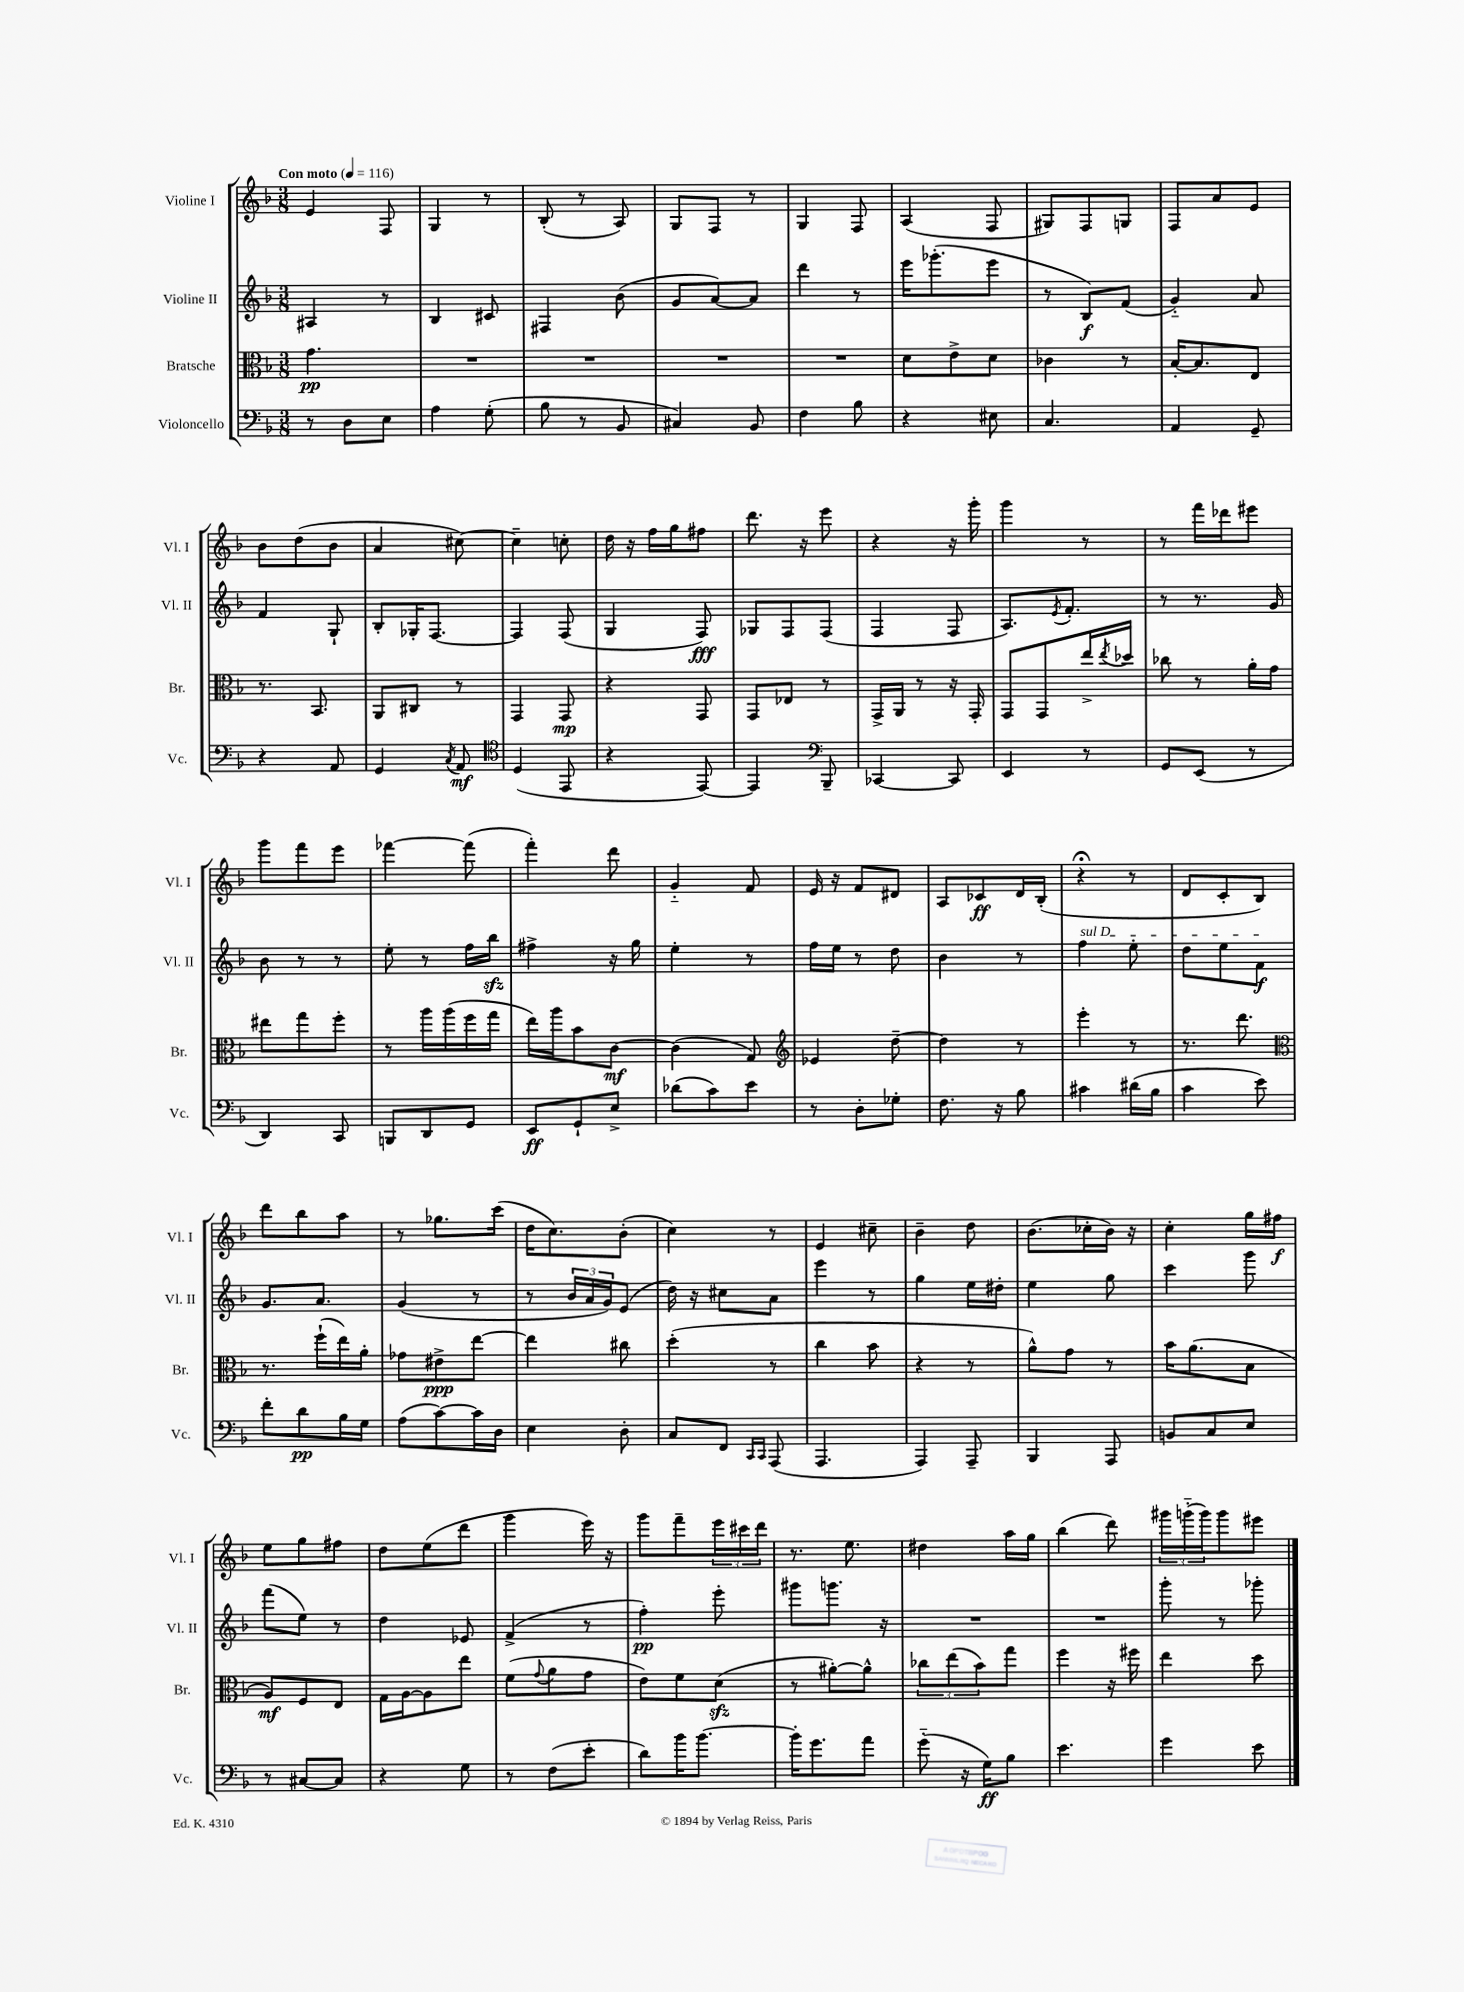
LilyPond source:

<<
\new StaffGroup <<
\new Staff = "s0" \with { instrumentName = "Violine I" shortInstrumentName = "Vl. I" } {
    \clef treble \key f \major \numericTimeSignature \time 3/8 \tempo "Con moto" 4 = 116
    e'4 f8 |
    g4 r8 |
    bes8-.( r8 a8) |
    g8 f8 r8 |
    g4 f8 |
    a4( f8 |
    gis8) f8 g8 |
    f8 a'8 e'8 |
    bes'8 d''8( bes'8 |
    a'4 cis''8~) |
    cis''4-- c''8-. |
    d''16 r16 f''16 g''16 fis''8 |
    d'''8. r16 e'''8 |
    r4 r16 g'''16-. |
    g'''4 r8 |
    r8 f'''16 des'''16 eis'''8 |
    g'''8 f'''8 e'''8 |
    fes'''4~ fes'''8( |
    f'''4-.) d'''8 |
    g'4-_ f'8 |
    e'16 r16 f'8 dis'8 |
    a8 ces'8\ff d'16 bes16-.( |
    r4\fermata r8 |
    d'8 c'8-. bes8) |
    d'''8 bes''8 a''8 |
    r8 ges''8. c'''16( |
    d''16 c''8.) bes'8-.( |
    c''4) r8 |
    e'4 cis''8-- |
    bes'4-- d''8 |
    bes'8.( ces''16-. bes'16) r16 |
    c''4-. g''16 fis''16\f |
    e''8 g''8 fis''8 |
    d''8 e''8( d'''8 |
    g'''4 e'''16) r16 |
    g'''8 f'''8-- \tuplet 3/2 { e'''16 cis'''16 d'''16 } |
    r8. e''8. |
    dis''4 a''16 g''16 |
    bes''4( d'''8) |
    \tuplet 3/2 { gis'''16 g'''16-_( g'''16) } g'''8 eis'''8 \bar "|." |
}
\new Staff = "s1" \with { instrumentName = "Violine II" shortInstrumentName = "Vl. II" } {
    \clef treble \key f \major \numericTimeSignature \time 3/8
    ais4 r8 |
    bes4 cis'8 |
    fis4 bes'8( |
    g'8 a'8~) a'8 |
    d'''4 r8 |
    e'''16 ges'''8.-.( e'''8 |
    r8 bes8\f) f'8( |
    g'4-_) a'8 |
    f'4 g8-! |
    bes8-. ges16-. f8.~ |
    f4 f8( |
    g4 f8\fff) |
    ges8 f8 f8( |
    f4 f8 |
    a8.) \acciaccatura { e'8 } f'8.-. |
    r8 r8. g'16 |
    bes'8 r8 r8 |
    e''8-. r8 f''16 bes''16\sfz |
    fis''4-> r16 g''16 |
    e''4-. r8 |
    f''16 e''16 r8 d''8 |
    bes'4 r8 |
    \once \override TextSpanner.bound-details.left.text = \markup { \italic "sul D" } f''4\startTextSpan e''8-. |
    d''8 e''8 f'8\f\stopTextSpan |
    g'8. a'8. |
    g'4( r8 |
    r8 \tuplet 3/2 { bes'16 a'16 g'16) } e'8( |
    d''16) r16 cis''8 a'8 |
    e'''4 r8 |
    g''4 e''16 dis''16-. |
    e''4 g''8 |
    c'''4 g'''8 |
    f'''8( e''8) r8 |
    d''4 ees'8 |
    f'4->( r8 |
    f''4-.\pp) e'''8-. |
    gis'''8 g'''8. r16 |
    R4. |
    R4. |
    g'''8-. r8 ges'''8-. \bar "|." |
}
\new Staff = "s2" \with { instrumentName = "Bratsche" shortInstrumentName = "Br." } {
    \clef alto \key f \major \numericTimeSignature \time 3/8
    g'4.\pp |
    R4. |
    R4. |
    R4. |
    R4. |
    d'8 e'8-> d'8 |
    ces'4 r8 |
    bes16~-. bes8. e8 |
    r8. bes,8. |
    a,8 cis8 r8 |
    g,4 g,8\mp |
    r4 g,8 |
    g,8 ees8 r8 |
    g,16-> a,16 r8 r16 g,16-. |
    g,8 g,8 e''16-> \acciaccatura { e''8 } des''16 |
    ces''8 r8 a'16-. g'16 |
    eis''8 g''8 f''8-. |
    r8 a''16 a''16( f''16 g''16 |
    e''16) a''16 bes'8 c'8~\mf |
    c'4( g8) |
    \clef treble ees'4 d''8~-- |
    d''4 r8 |
    e'''4-. r8 |
    r8. d'''8. |
    \clef alto r8. f''16-!( e''16) a'16-. |
    ges'8 eis'8->\ppp e''8~ |
    e''4 cis''8 |
    d''4-.( r8 |
    c''4 bes'8 |
    r4 r8 |
    a'8-^) g'8 r8 |
    bes'16 a'8.( bes8 |
    a8\mf) f8 e8 |
    g16 a16~ a8 e''8 |
    f'8( \appoggiatura { g'8 } a'8 g'8 |
    e'8) f'8 d'8\sfz( |
    r8 ais'8~-.) ais'8-^ |
    \tuplet 3/2 { ces''8 e''8( bes'8) } g''8 |
    f''4 r16 fis''16 |
    e''4 d''8 \bar "|." |
}
\new Staff = "s3" \with { instrumentName = "Violoncello" shortInstrumentName = "Vc." } {
    \clef bass \key f \major \numericTimeSignature \time 3/8
    r8 d8 e8 |
    a4 g8-.( |
    bes8 r8 bes,8 |
    cis4) bes,8 |
    f4 bes8 |
    r4 eis8 |
    c4. |
    a,4 g,8-- |
    r4 a,8 |
    g,4 \acciaccatura { c8 } a,8\mf |
    \clef tenor d4( e,8 |
    r4 e,8~) |
    e,4 \clef bass bes,,8-- |
    ces,4~ ces,8 |
    e,4 r8 |
    g,8 e,8( r8 |
    d,4) c,8 |
    b,,8 d,8 g,8 |
    e,8\ff g,8-! e8-> |
    des'8( c'8) e'8 |
    r8 d8-. ges8-. |
    f8. r16 bes8 |
    cis'4 dis'16( bes16 |
    c'4 e'8) |
    f'8-. d'8\pp bes16 g16 |
    a8( c'8~) c'16 d16 |
    e4 d8-. |
    c8 f,8 \grace { c,16 c,16 } a,,8( |
    a,,4. |
    a,,4) a,,8-- |
    bes,,4 a,,8 |
    b,8 c8 e8 |
    r8 cis8~ cis8 |
    r4 g8 |
    r8 f8( e'8-. |
    d'8) bes'16 bes'8.~ |
    bes'16-. g'8. a'8 |
    g'8-_( r16 g16\ff) bes8 |
    e'4. |
    g'4 e'8 \bar "|." |
}
>>
>>
\layout { \context { \Score \remove "Bar_number_engraver" } }
